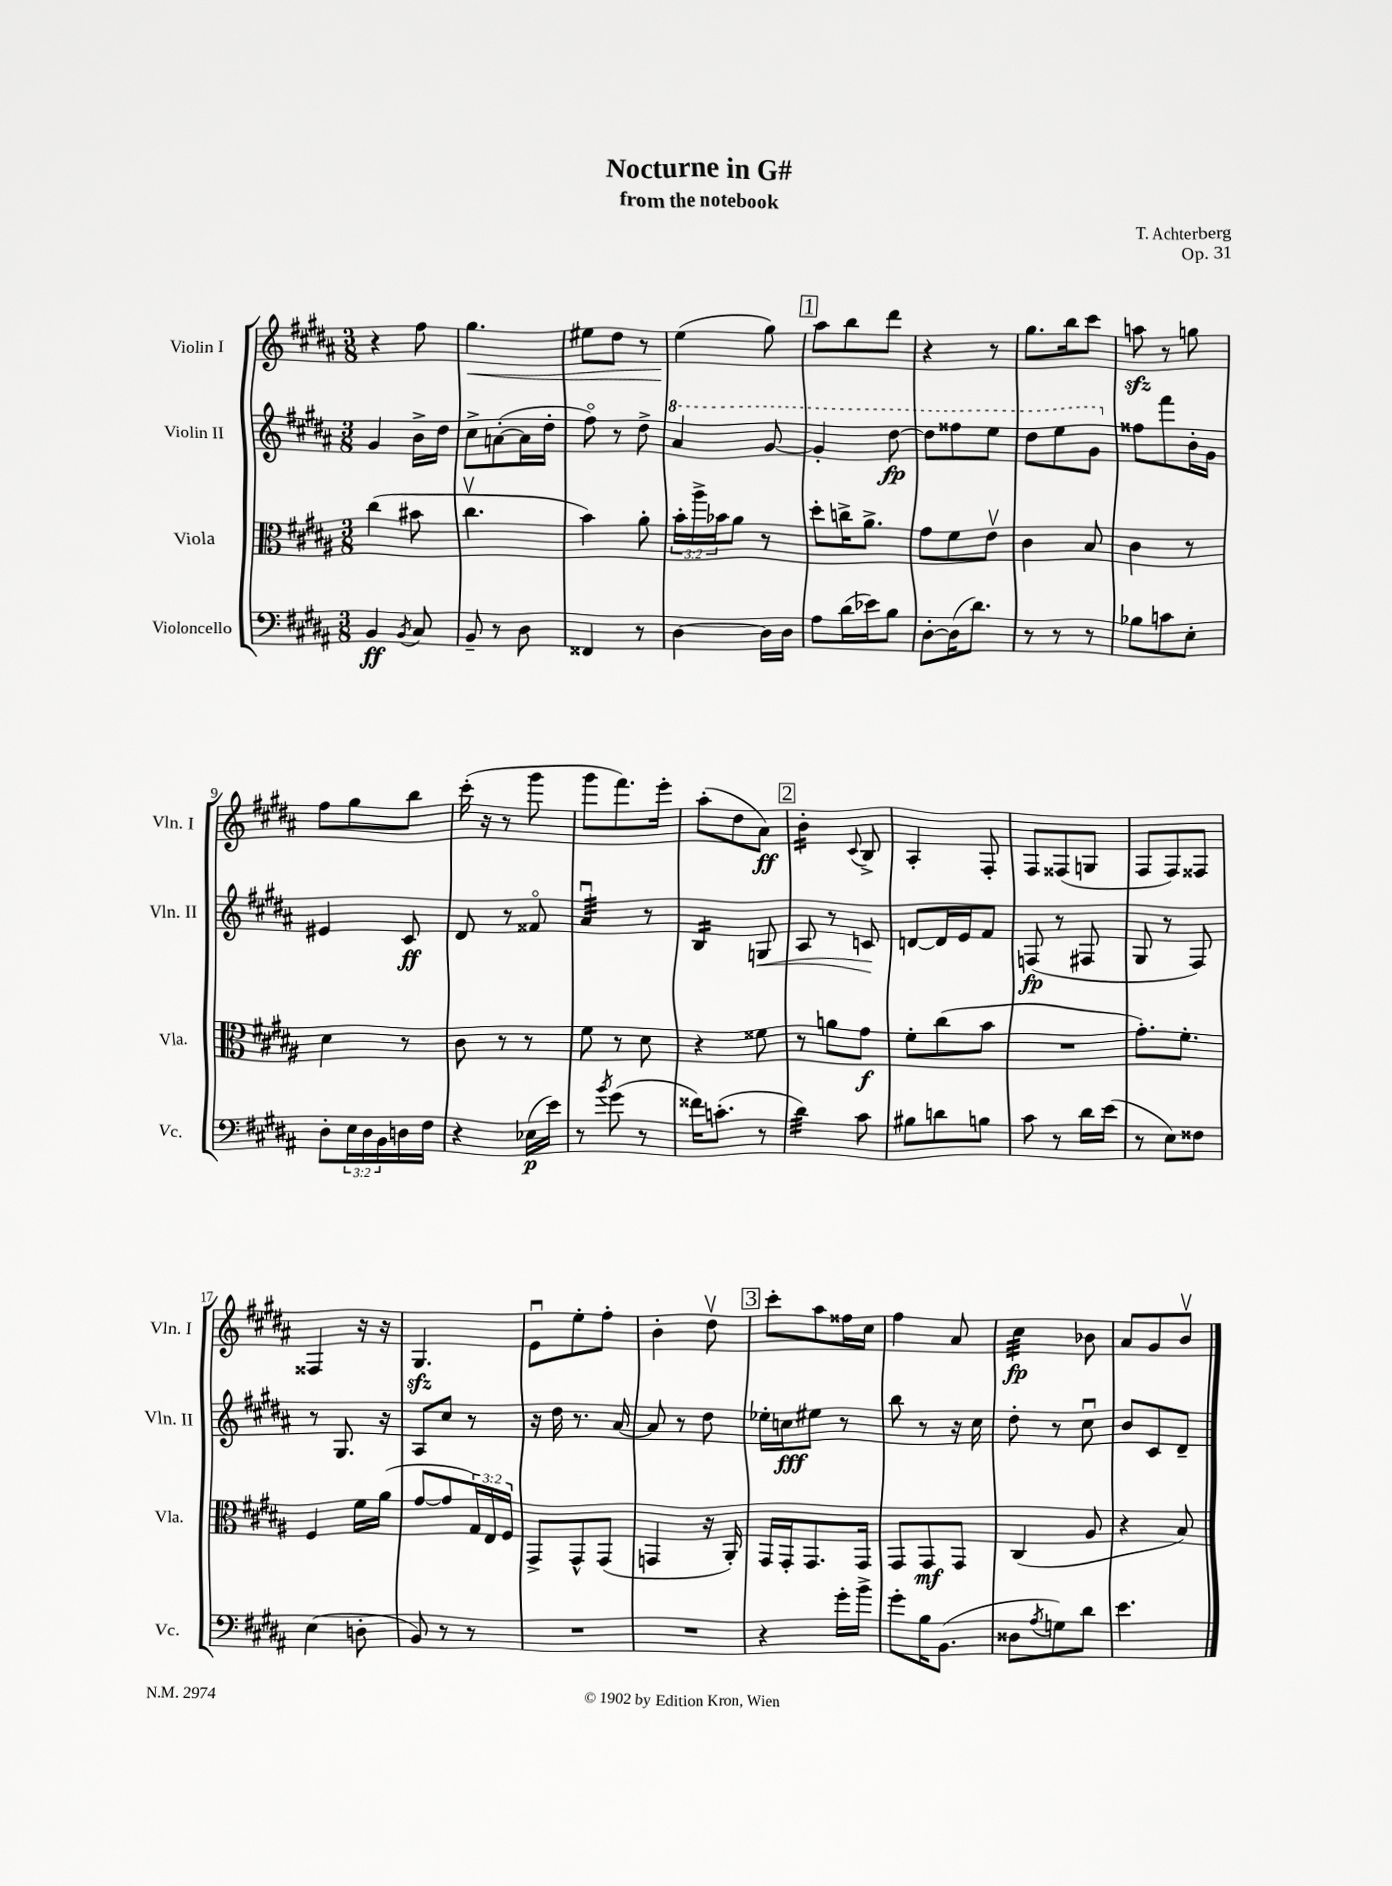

**kern	**kern	**kern	**kern
*staff4	*staff3	*staff2	*staff1
*clefF4	*clefC3	*clefG2	*clefG2
*k[f#c#g#d#a#]	*k[f#c#g#d#a#]	*k[f#c#g#d#a#]	*k[f#c#g#d#a#]
*M3/8	*M3/8	*M3/8	*M3/8
4BB	(4cc#	4g#	4r
8qBB	.	.	.
8C#	8b#	16b^	8ff#
.	.	16dd#	.
=	=	=	=
8BB~	4.cc#v	8cc#^	4.gg#
8r	.	([8a'	.
8D#	.	16a]	.
.	.	16dd#'	.
=	=	=	=
4FF##	4b)	8ff#o)	8ee#
.	.	8r	8dd#
8r	8a#'	8dd#^	8r
=	=	=	=
[4D#	24b'	4aa#	(4ee
.	24aa#^	.	.
.	24b-	.	.
.	8a#	.	.
16D#]	8r	[8gg#	8gg#)
16D#	.	.	.
=	=	=	=
8A#	8dd#'	4gg#']	8aa#
(16d#	16cc^	.	8bb
16e-)	8.a#^	.	.
8B	.	[8ddd#	8ddd#
=	=	=	=
[8D#'	8g#	8ddd#]	4r
(16D#]	8f#	8fff##	.
8.d#)	.	.	.
.	8ev	8eee	8r
=	=	=	=
8r	4c#	8ddd#	8.gg#
8r	.	8eee	.
.	.	.	16bb
8r	8B	8gg#	8ccc#
=	=	=	=
8B-	4c#	8ff##	8aa
8c	.	8fff#	8r
8E'	8r	16b'	8gg
.	.	16g#	.
=	=	=	=
8D#'	4d#	4e#	8ff#
24E	.	.	8gg#
24D#	.	.	.
24BB	.	.	.
16D	8r	8c#	8bb
16F#	.	.	.
=	=	=	=
4r	8c#	8d#	(16ccc#'
.	.	.	16r
.	8r	8r	8r
(16E-	8r	8f##o	8ggg#
16e)	.	.	.
=	=	=	=
8r	8f#	4a#u	8ggg#
8qb	.	.	.
(8g#	8r	.	8.fff#)
8r	8d#	8r	.
.	.	.	16eee'
=	=	=	=
16f##)	4r	4B	(8aa#'
(8.c'	.	.	.
.	.	.	8dd#
8r	8f##	8G	8a#)
=	=	=	=
4d#)	8r	8A#	4b'
.	8a	8r	.
.	.	.	8qqc#
8c#	8g#	8c	8B^
=	=	=	=
8B#	8f#'	[8d	4A#'
8d	(8cc#	16d]	.
.	.	16e	.
8B	8b	8f#	8F#'
=	=	=	=
8c#	4.r	(8F	8F#
8r	.	8r	(8F##
16d#	.	8F#	8G
(16e	.	.	.
=	=	=	=
8r	8.g#')	8G#	8F#
8E)	.	8r	8F#)
.	8.f#'	.	.
8F##	.	8F#)	8F##
=	=	=	=
(4E	4F#	8r	4F##
.	.	8.G#	.
8D'	16f#	.	16r
.	(16a#	16r	16r
=	=	=	=
8BB)	[8g#	8A#	4.G#
8r	8g#]	8cc#	.
8r	24G#)	8r	.
.	24E	.	.
.	24F#	.	.
=	=	=	=
4.r	8GG#^	16r	8eu
.	.	16dd#	.
.	8GG#^^	8.r	8ee'
.	(8GG#	.	8ff#'
.	.	[16a#	.
=	=	=	=
4.r	4GG	8a#]	4b'
.	.	8r	.
.	16r	8dd#	8dd#v
.	16AA#')	.	.
=	=	=	=
4r	16GG#	16ee-'	8ccc#'
.	16GG#'	16cc	.
.	8.GG#	8ee#	8aa#
16g#'	.	8r	16ff##
16b^	16GG#	.	16cc#
=	=	=	=
8g#'	8GG#	8bb	4ff#
16B	8GG#	8r	.
(8.BB	.	.	.
.	8GG#	16r	8a#
.	.	16cc#	.
=	=	=	=
8D##	(4C#	8dd#'	4cc#
8qA#	.	.	.
8G)	.	8r	.
8d#	8A#	8cc#u	8b-
=	=	=	=
4.e	4r	8b	8a#
.	.	8c#	8g#
.	8B)	8d#~	8bv
==	==	==	==
*-	*-	*-	*-
